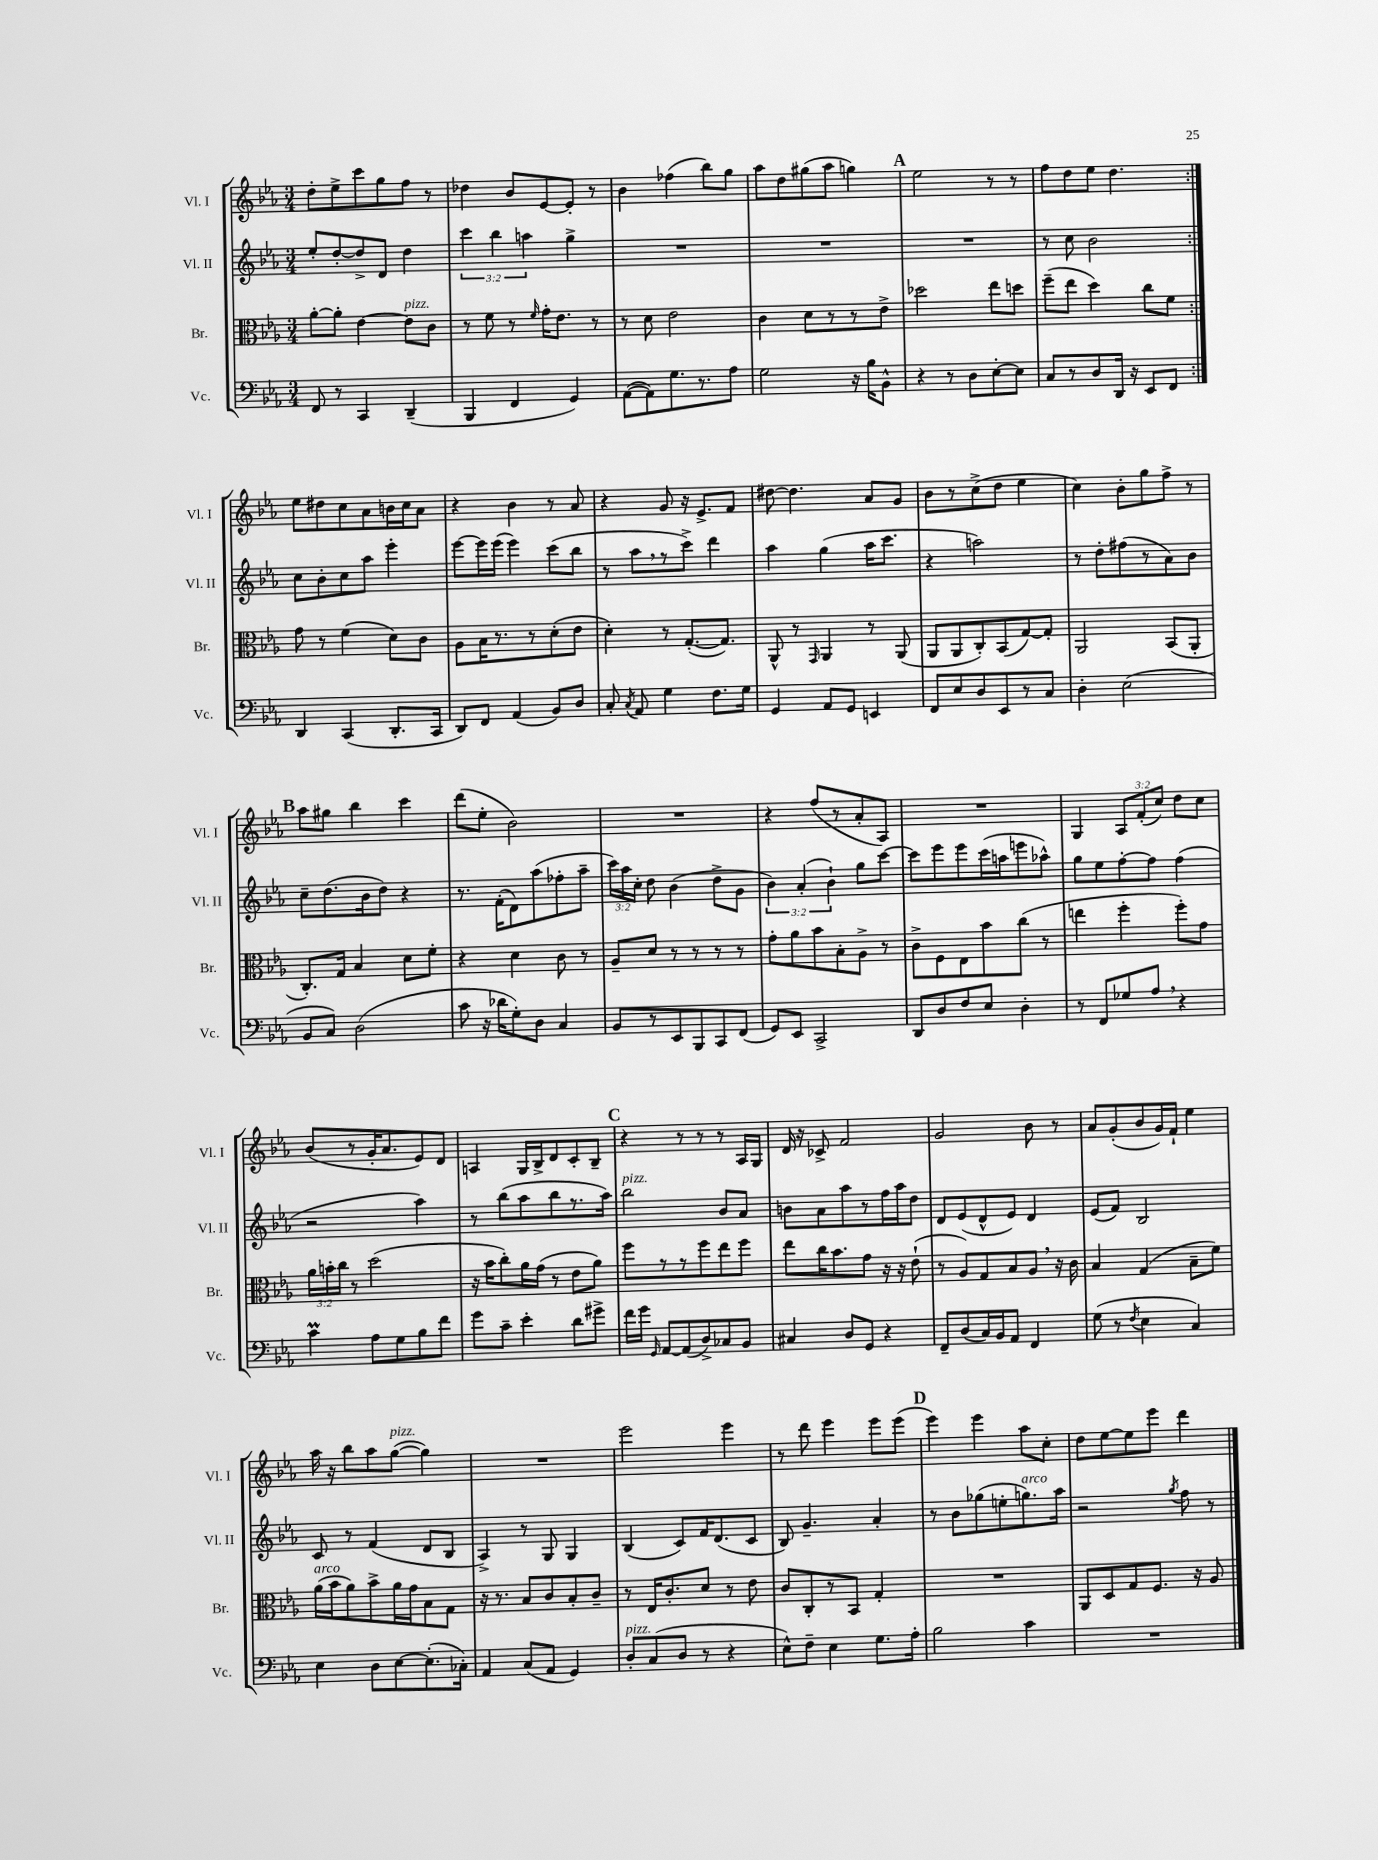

**kern	**kern	**kern	**kern
*staff4	*staff3	*staff2	*staff1
*clefF4	*clefC3	*clefG2	*clefG2
*k[b-e-a-]	*k[b-e-a-]	*k[b-e-a-]	*k[b-e-a-]
*M3/4	*M3/4	*M3/4	*M3/4
8FF	[8a-'	8ee-'	8dd'
8r	8a-']	[8dd'	8ee-^
4CC	[4e-	8dd^]	8ccc
.	.	8d	8gg
(4DD~	8e-]	4dd	8ff
.	8c	.	8r
=	=	=	=
4BBB-	8r	6ccc	4dd-
.	8f	.	.
.	.	6bb-	.
4FF	8r	.	8b-
.	.	6aa	.
.	16qqf	.	.
.	16g'	.	[8e-
.	8.e-	.	.
4GG)	.	4gg^	8e-']
.	8r	.	8r
=	=	=	=
([8AA-	8r	2.r	4b-
8AA-])	8d	.	.
8.G	2e-	.	(4ff-
8.r	.	.	.
.	.	.	8bb-)
8A-	.	.	8gg
=	=	=	=
2G	4c	2.r	8aa-
.	.	.	8dd
.	8d	.	(8gg#
.	8r	.	8aa-
16r	8r	.	4gg)
16B-	.	.	.
8BB-^^	8e-^	.	.
=	=	=	=
4r	2dd-	2.r	2ee-
8r	.	.	.
8D	.	.	.
[8E-'	8ee-	.	8r
8E-]	8dd	.	8r
=	=	=	=
8C	(8ff~	8r	8ff
8r	8ee-	8cc	8dd
8D	4dd)	2b-	8ee-
16DD	.	.	4.dd
16r	.	.	.
8EE-	8cc	.	.
8FF	8f	.	.
=:|!	=:|!	=:|!	=:|!
4DD	8g	8cc	8ee-
.	8r	8b-'	8dd#
(4CC	(4f	8cc	8cc
.	.	8aa-	8a-
8.DD'	8d)	4eee-'	16b
.	.	.	16cc
.	8c	.	8a-
16CC	.	.	.
=	=	=	=
8DD)	8A-	[8eee-	4r
8FF	16B-	16eee-]	.
.	8.r	(16eee-	.
(4AA-	.	4eee-)	4b-
.	8r	.	.
8BB-)	(8d'	(8ccc	8r
8D	8e-	8bb-	8a-
=	=	=	=
8C'	4d')	8r	4r
8qC	.	.	.
8AA-	.	8aa-	.
4G	8r	8r	8g
.	([8.G'	8ccc^)	16r
.	.	.	8.e-^
8.F	.	4ddd	.
.	8.G])	.	.
.	.	.	8f
16G	.	.	.
=	=	=	=
4GG	8AA-^^	4aa-	[8dd#
.	8r	.	4.dd#]
.	16qqGG	.	.
8AA-	4AA-	(4gg	.
8GG	.	.	.
4EE	8r	16aa-	8a-
.	.	8.ccc	.
.	(8AA-	.	8g
=	=	=	=
8FF	8AA-	4r	8b-
8E-	8AA-	.	8r
8D	8C')	2aa)	(8cc^
8EE-	(8BB-	.	8dd
8r	[8G)	.	4ee-
8C	8G']	.	.
=	=	=	=
4D'	2AA-	8r	4cc)
.	.	8dd'	.
(2E-	.	(8ff#	8b-'
.	.	8r	8gg
.	(8BB-	8a-)	8ff^
.	8AA-'	8b-	8r
=	=	=	=
8BB-	8.C')	8cc~	8aa-
8C)	.	(8.dd	8gg#
.	16G	.	.
(2D	4B-	.	4bb-
.	.	16b-	.
.	.	8dd)	.
.	8d	4r	4ccc
.	8f'	.	.
=	=	=	=
8c	4r	8.r	(8ddd
16r	.	.	8ee-'
16d-	.	(16f'	.
8G')	4d	8d)	2b-)
8D	.	(8aa-	.
4C	8c	8ff-'	.
.	8r	8aa-~	.
=	=	=	=
8BB-	8A-~	24ccc)	2.r
.	.	24aa-	.
.	.	24cc'	.
8r	8d	8dd	.
8EE-	8r	(4b-	.
8BBB-	8r	.	.
8CC	8r	8dd^	.
(8FF	8r	8g	.
=	=	=	=
8GG)	8g'	6b-)	4r
8EE-	8a-	.	.
.	.	(6a-'	.
2CC^	8b-	.	(8ff
.	.	6b-`)	.
.	8B-'	.	8r
.	8A-^	8gg	8a-'
.	8r	[8ccc	8A-)
=	=	=	=
8DD	8c^	8ccc]	2.r
8D	8F	8eee-	.
8F	8E-	8eee-	.
8E-	8b-	(16ccc	.
.	.	16aa	.
4D'	(8cc	8eee	.
.	8r	8aa-^^)	.
=	=	=	=
8r	4ee	8gg	4G
8FF	.	8ee-	.
8G-	4ff'	[8ff'	12A-
.	.	.	(12f'
8A-	.	8ff]	.
.	.	.	12cc)
4r	8ff')	(4ff	8dd
.	8g	.	8cc
=	=	=	=
4c	24a-	2r	(8b-
.	24b'	.	.
.	24cc	.	.
.	8r	.	8r
8A-	(2dd	.	16g'
.	.	.	8.a-
8G	.	.	.
8B-	.	4aa-)	8e-)
8f	.	.	8d
=	=	=	=
8g	16r	8r	4A
.	16b-	.	.
8c~	8cc')	(8bb-	.
4e-'	16a-	8aa-	16G
.	(16g	.	16B-^
.	8r	8bb-	8d
8d	8e-	8.r	8c'
8g#^	8a-)	.	8B-~
.	.	16aa-)	.
=	=	=	=
16f	8ff	2bb-	4r
16g	.	.	.
16qqGG	.	.	.
[8AA-	8r	.	.
(8AA-]	8r	.	8r
8D^)	8ff	.	8r
8C-	8ee-	8b-	8r
8BB-	8ff	8a-	16A-
.	.	.	16G
=	=	=	=
4C#	8ee-	8b	16d
.	.	.	16r
.	16cc	8a-	8c-^
.	8.b-	.	.
8D	.	8aa-	2f
8GG	8g	8r	.
4r	16r	16ff	.
.	16r	16aa-	.
.	(8e-`	8dd	.
=	=	=	=
8FF~	8r	8d	2g
(8D	8A-)	(8e-	.
16C)	8G	8d^^	.
16BB-	.	.	.
8AA-	8B-	8e-)	.
4FF	8A-	4d	8b-
.	16r	.	8r
.	16c	.	.
=	=	=	=
(8G	4B-	(8e-	8a-
8r	.	8f)	(8g'
8qF	.	.	.
4E-	(4G	2B-	8b-
.	.	.	16g)
.	.	.	16f`
4C)	8B-~	.	4ee-
.	8f)	.	.
=	=	=	=
4E-	(16a-	8c	16aa-
.	16b-	.	16r
.	8a-)	8r	8bb-
8D	8b-^	(4f	8aa-
[8E-	16a-	.	([8gg
.	16g	.	.
(8.E-']	8B-	8d	4gg])
.	8G	8B-	.
16C-')	.	.	.
=	=	=	=
4AA-	16r	4A-^)	2.r
.	8.r	.	.
(8C	8B-	8r	.
8AA-	8c	8G	.
4GG)	8B-'	4G	.
.	8c~	.	.
=	=	=	=
8D'	8r	(4B-	2eee-
(8C	16E-	.	.
.	8.c'	.	.
8D	.	8c)	.
8r	8d	16f	.
.	.	(8.d	.
4r	8r	.	4eee-
.	8e-	8c	.
=	=	=	=
8E-^^)	8c	8B-)	8r
8F~	8C'	4.g~	8ddd
4E-	8r	.	4eee-
.	8BB-	.	.
8.G	4G'	4a-'	8eee-
.	.	.	(8eee-
16A-'	.	.	.
=	=	=	=
2B-	2.r	8r	4eee-)
.	.	8b-	.
.	.	(8gg-	4eee-
.	.	8ee'	.
4c	.	8.gg)	8aa-
.	.	.	8cc'
.	.	16aa-	.
=	=	=	=
2.r	8AA-	2r	8dd
.	8D	.	[8ee-
.	8G	.	8ee-]
.	8.F	.	8eee-
.	.	8qgg	.
.	.	8ff	4ddd
.	16r	.	.
.	8A-	8r	.
==	==	==	==
*-	*-	*-	*-
